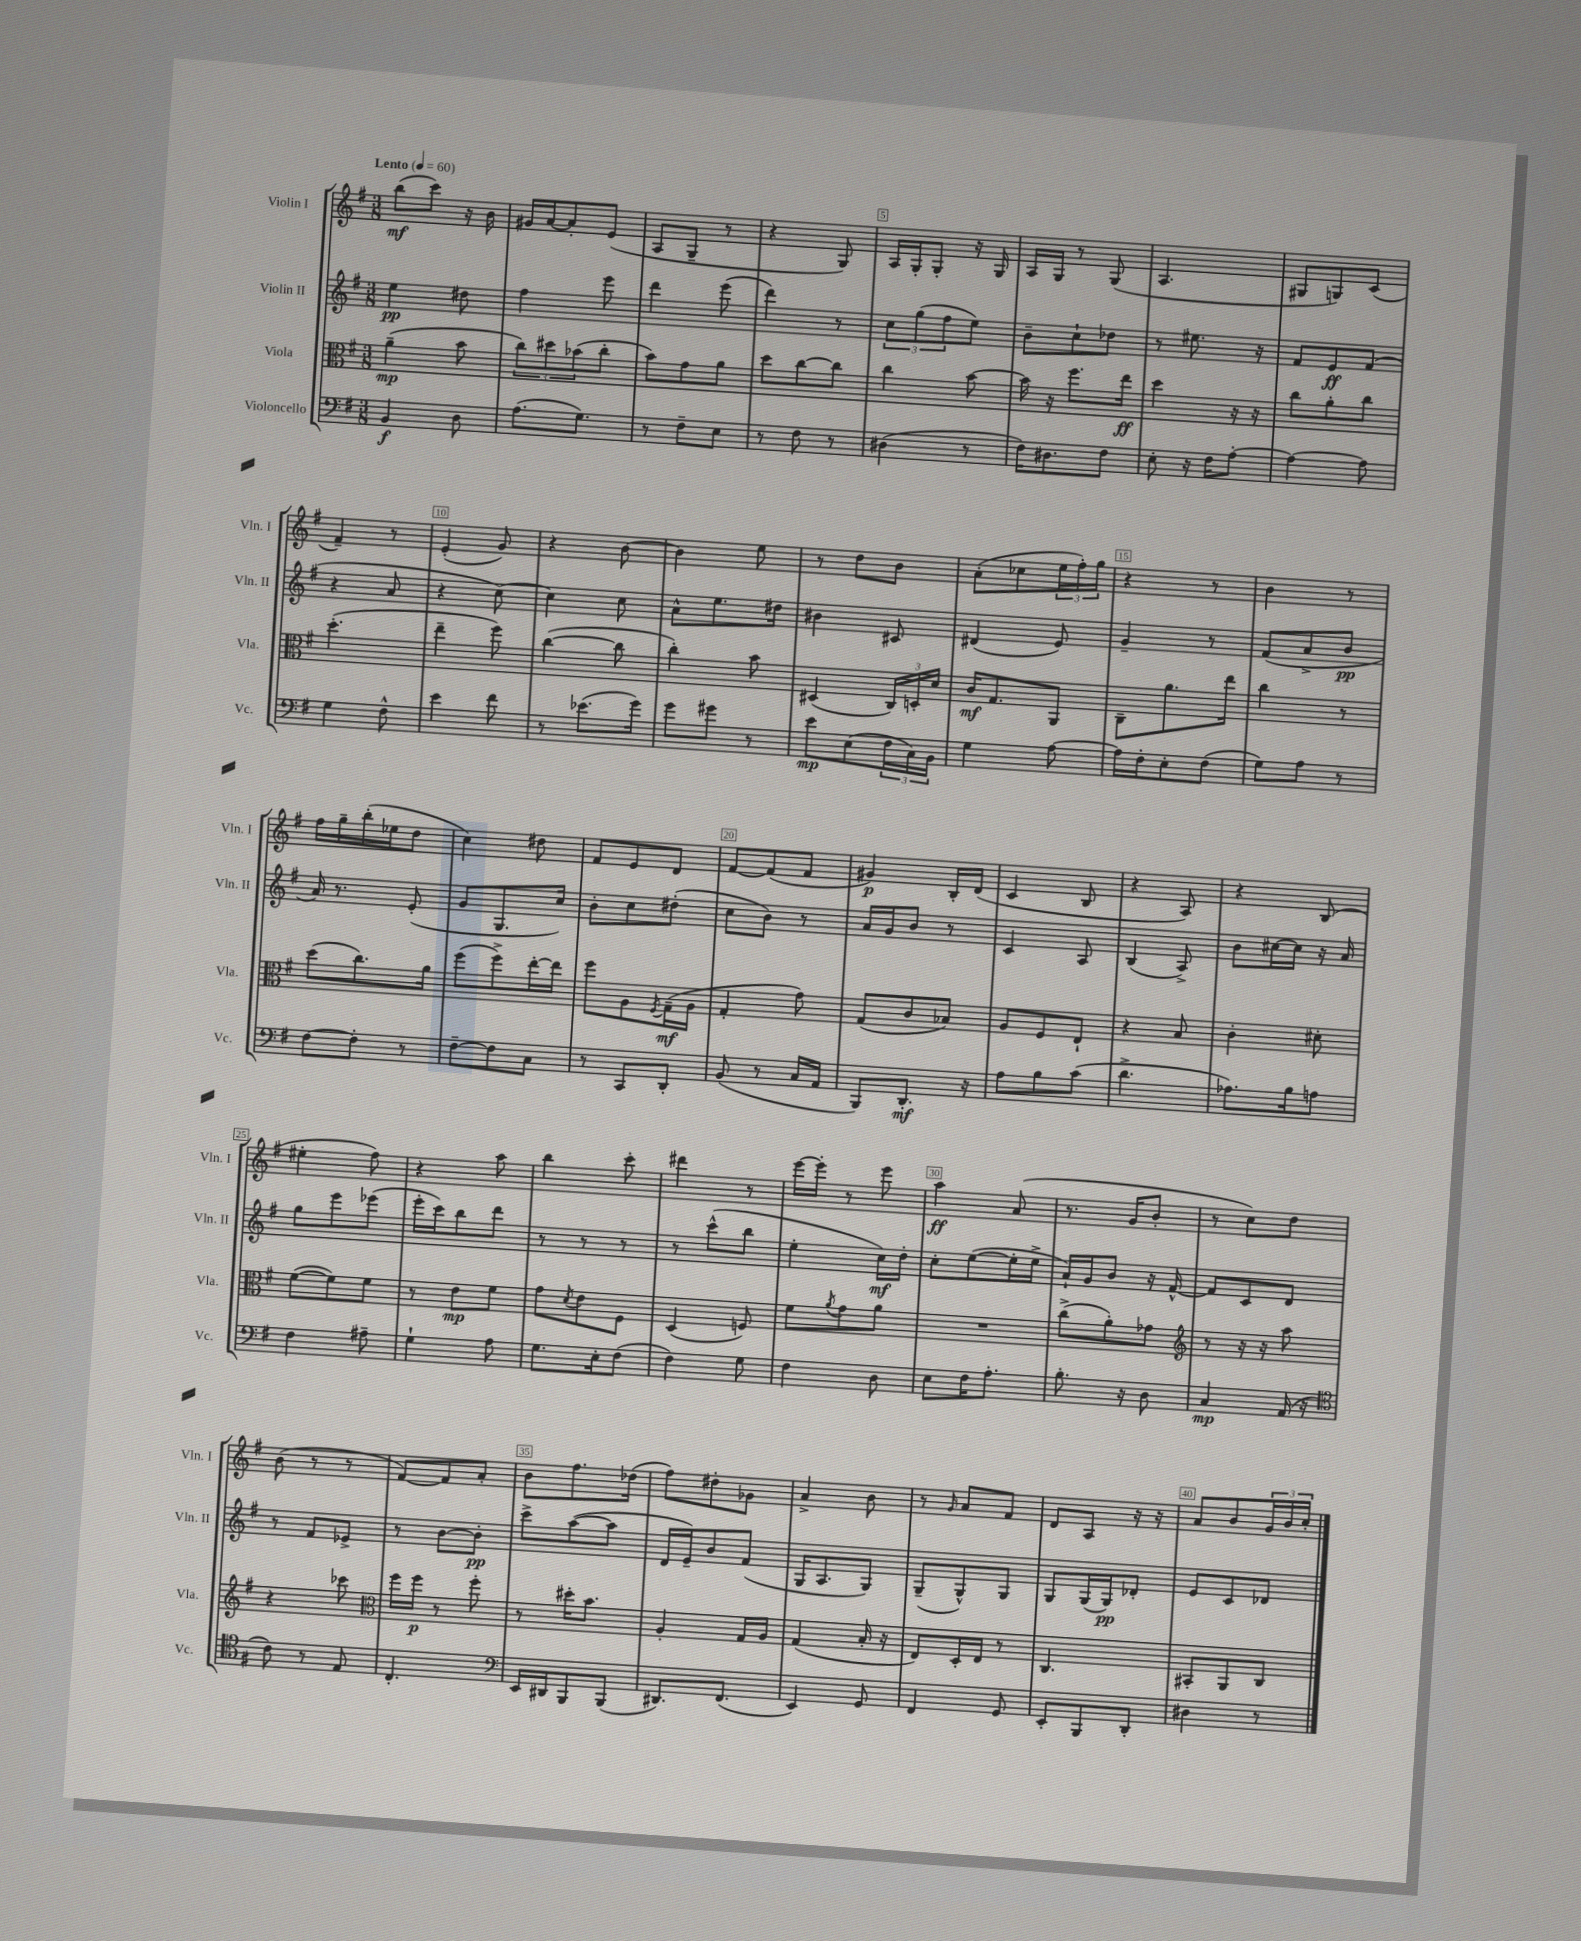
<<
\new StaffGroup <<
\new Staff = "s0" \with { instrumentName = "Violin I" shortInstrumentName = "Vln. I" } {
    \clef treble \key g \major \numericTimeSignature \time 3/8 \tempo "Lento" 4 = 60
    b''8\mf( c'''8) r16 b'16 |
    gis'16 a'16~ a'8-. e'8( |
    a8 g8-- r8 |
    r4 g8) |
    a16 g16-. g8-. r16 g16 |
    a16 g16 r8 g8( |
    a4. |
    gis8 g8) c'8( |
    fis'4--) r8 |
    e'4-.( g'8) |
    r4 b'8~ |
    b'4 e''8 |
    r8 d''8 b'8 |
    a'8-.( ces''8 \tuplet 3/2 { e''16 fis''16-.) g''16 } |
    r4 r8 |
    b'4 r8 |
    fis''16 g''16-- b''16-.( ees''16 d''8 |
    c''4) dis''8 |
    fis'8 e'8 d'8 |
    fis'8~ fis'8( fis'8 |
    gis'4\p) b16-. d'16( |
    c'4 b8 |
    r4 a8) |
    r4 b8( |
    eis''4-. fis''8) |
    r4 a''8 |
    b''4 c'''8-. |
    dis'''4 r8 |
    e'''16~ e'''16-. r8 e'''8 |
    a''4\ff a'8( |
    r8. g'16 b'8-. |
    r8 c''8) d''8 |
    b'8( r8 r8 |
    fis'8~) fis'8 a'8-. |
    b'8 fis''8. des''16( |
    fis''8) dis''8-. ges'8 |
    a'4-> b'8 |
    r8 \grace { g'16 } a'8 fis'8 |
    d'8 a8 r16 r16 |
    a'8 b'8 \tuplet 3/2 { g'16 b'16 c''16-. } \bar "|." |
}
\new Staff = "s1" \with { instrumentName = "Violin II" shortInstrumentName = "Vln. II" } {
    \clef treble \key g \major \numericTimeSignature \time 3/8
    e''4\pp dis''8 |
    fis''4 e'''8 |
    d'''4 e'''8( |
    d'''4) r8 |
    \tuplet 3/2 { c''8 g''8( fis''8 } e''8) |
    b'8-- c''8-! des''8 |
    r8 eis''8. r16 |
    fis'8 e'8\ff fis'8( |
    r4 a'8 |
    r4 c''8~) |
    c''4 c''8 |
    a'8-^ e''8. dis''16 |
    bis'4 cis'8 |
    dis'4( e'8) |
    g'4-- r8 |
    fis'8( a'8-> b'8\pp |
    a'16) r8. e'8-.( |
    g'8 g8. c''16) |
    b'8-. c''8 dis''8-.( |
    c''8 b'8) r8 |
    a'16 g'16 b'8 r8 |
    c'4 a8 |
    b4( a8->) |
    b'8 cis''16~ cis''16 r16 a'16 |
    g''8 e'''8 ees'''8( |
    e'''16-. c'''16) b''8 d'''8 |
    r8 r8 r8 |
    r8 c'''8-^( b''8 |
    e''4-. c''16\mf) d''16-. |
    c''8-. e''8~( e''16-. e''16-> |
    a'16-!) g'16 b'8 r16 fis'16~-^ |
    fis'8 c'8 d'8 |
    r8 fis'8 ees'8-> |
    r8 b'8~ b'8-.\pp |
    c'''8-> a''8~( a''8 |
    d'16 e'16--) b'8 fis'8( |
    g16 a8. g8) |
    g8--( g8-^) g8 |
    g8 g16( g16\pp) des'8-. |
    e'8 c'8 des'8 \bar "|." |
}
\new Staff = "s2" \with { instrumentName = "Viola" shortInstrumentName = "Vla." } {
    \clef alto \key g \major \numericTimeSignature \time 3/8
    a'4--\mp( b'8 |
    \tuplet 3/2 { c''8) dis''8 bes'8( } c''8-. |
    b'8) g'8 a'8 |
    d''8 c''8~ c''8 |
    c''4 b'8~ |
    b'16 r16 fis''8. e''16\ff |
    d''4 r16 r16 |
    c''8 a'8-. c''8 |
    d''4.-.( |
    e''4-- fis''8) |
    c''4~( c''8 |
    c''4-.) b'8 |
    dis4( \tuplet 3/2 { c16) d16-. d'16 } |
    c'16\mf g8. a,8 |
    c8-- a'8. e''16 |
    c''4 r8 |
    d''8( c''8.) a'16 |
    fis''8( fis''8->) e''16~-. e''16 |
    fis''8 a8 \acciaccatura { fis8 } g16--\mf( a16 |
    g4-. g'8) |
    g8( c'8 bes8) |
    a8 fis8 e8-! |
    r4 b8 |
    c'4-. dis'8-. |
    fis'8~( fis'8) fis'8 |
    r8 e'8\mp fis'8 |
    g'8 \acciaccatura { d'8 } e'8 fis8 |
    d4( f8) |
    fis'8 \acciaccatura { a'8 } g'8 a'8 |
    R4. |
    c''8->( a'8-.) ges'8 |
    \clef treble r8 r16 r16 a''8 |
    r4 ces'''8 |
    \clef alto fis''16 fis''16\p r8 fis''8-. |
    r8 dis''16-. b'8. |
    a4-. g16 a16 |
    g4( b16-. r16 |
    e8) d16-. e16 r8 |
    c4. |
    bis,8-. a,8 c8 \bar "|." |
}
\new Staff = "s3" \with { instrumentName = "Violoncello" shortInstrumentName = "Vc." } {
    \clef bass \key g \major \numericTimeSignature \time 3/8
    b,4\f d8 |
    a8.( g8.) |
    r8 fis8-- e8 |
    r8 fis8 r8 |
    dis4( r8 |
    fis16) dis8. fis8 |
    e8-. r16 fis16 a8~-. |
    a4~ a8 |
    g4 fis8-^ |
    e'4 fis'8 |
    r8 ees'8.( g'16) |
    g'8 gis'8 r8 |
    e'8\mp e8( \tuplet 3/2 { fis16 c16) b,16 } |
    g4 a8~ |
    a16 fis16-. e8-. fis8( |
    g8) a8 r8 |
    fis8~ fis8-. r8 |
    fis8~-- fis8 c8 |
    r8 c,8 d,8-. |
    b,8( r8 c16 a,16 |
    b,,8) d,8.-.\mf r16 |
    a8 b8 c'8( |
    d'4.-> |
    aes8.) b16 a8 |
    fis4 ais8-- |
    g4-! a8 |
    g8. e16-. fis8( |
    fis4) g8 |
    fis4 d8 |
    e8 fis16 a8.-. |
    b8.-. r16 d8 |
    c4\mp a,16( r16 |
    \clef tenor c'8) r8 e8 |
    c4.-. |
    \clef bass e,16 dis,16 b,,8 b,,8( |
    dis,8.) fis,8.( |
    e,4) g,8 |
    fis,4 g,8 |
    e,8-. b,,8 d,8-. |
    dis4 r8 \bar "|." |
}
>>
>>
\layout { \context { \Score \override BarNumber.break-visibility = ##(#f #t #t) barNumberVisibility = #(every-nth-bar-number-visible 5) \override BarNumber.stencil = #(make-stencil-boxer 0.1 0.3 ly:text-interface::print) } }
